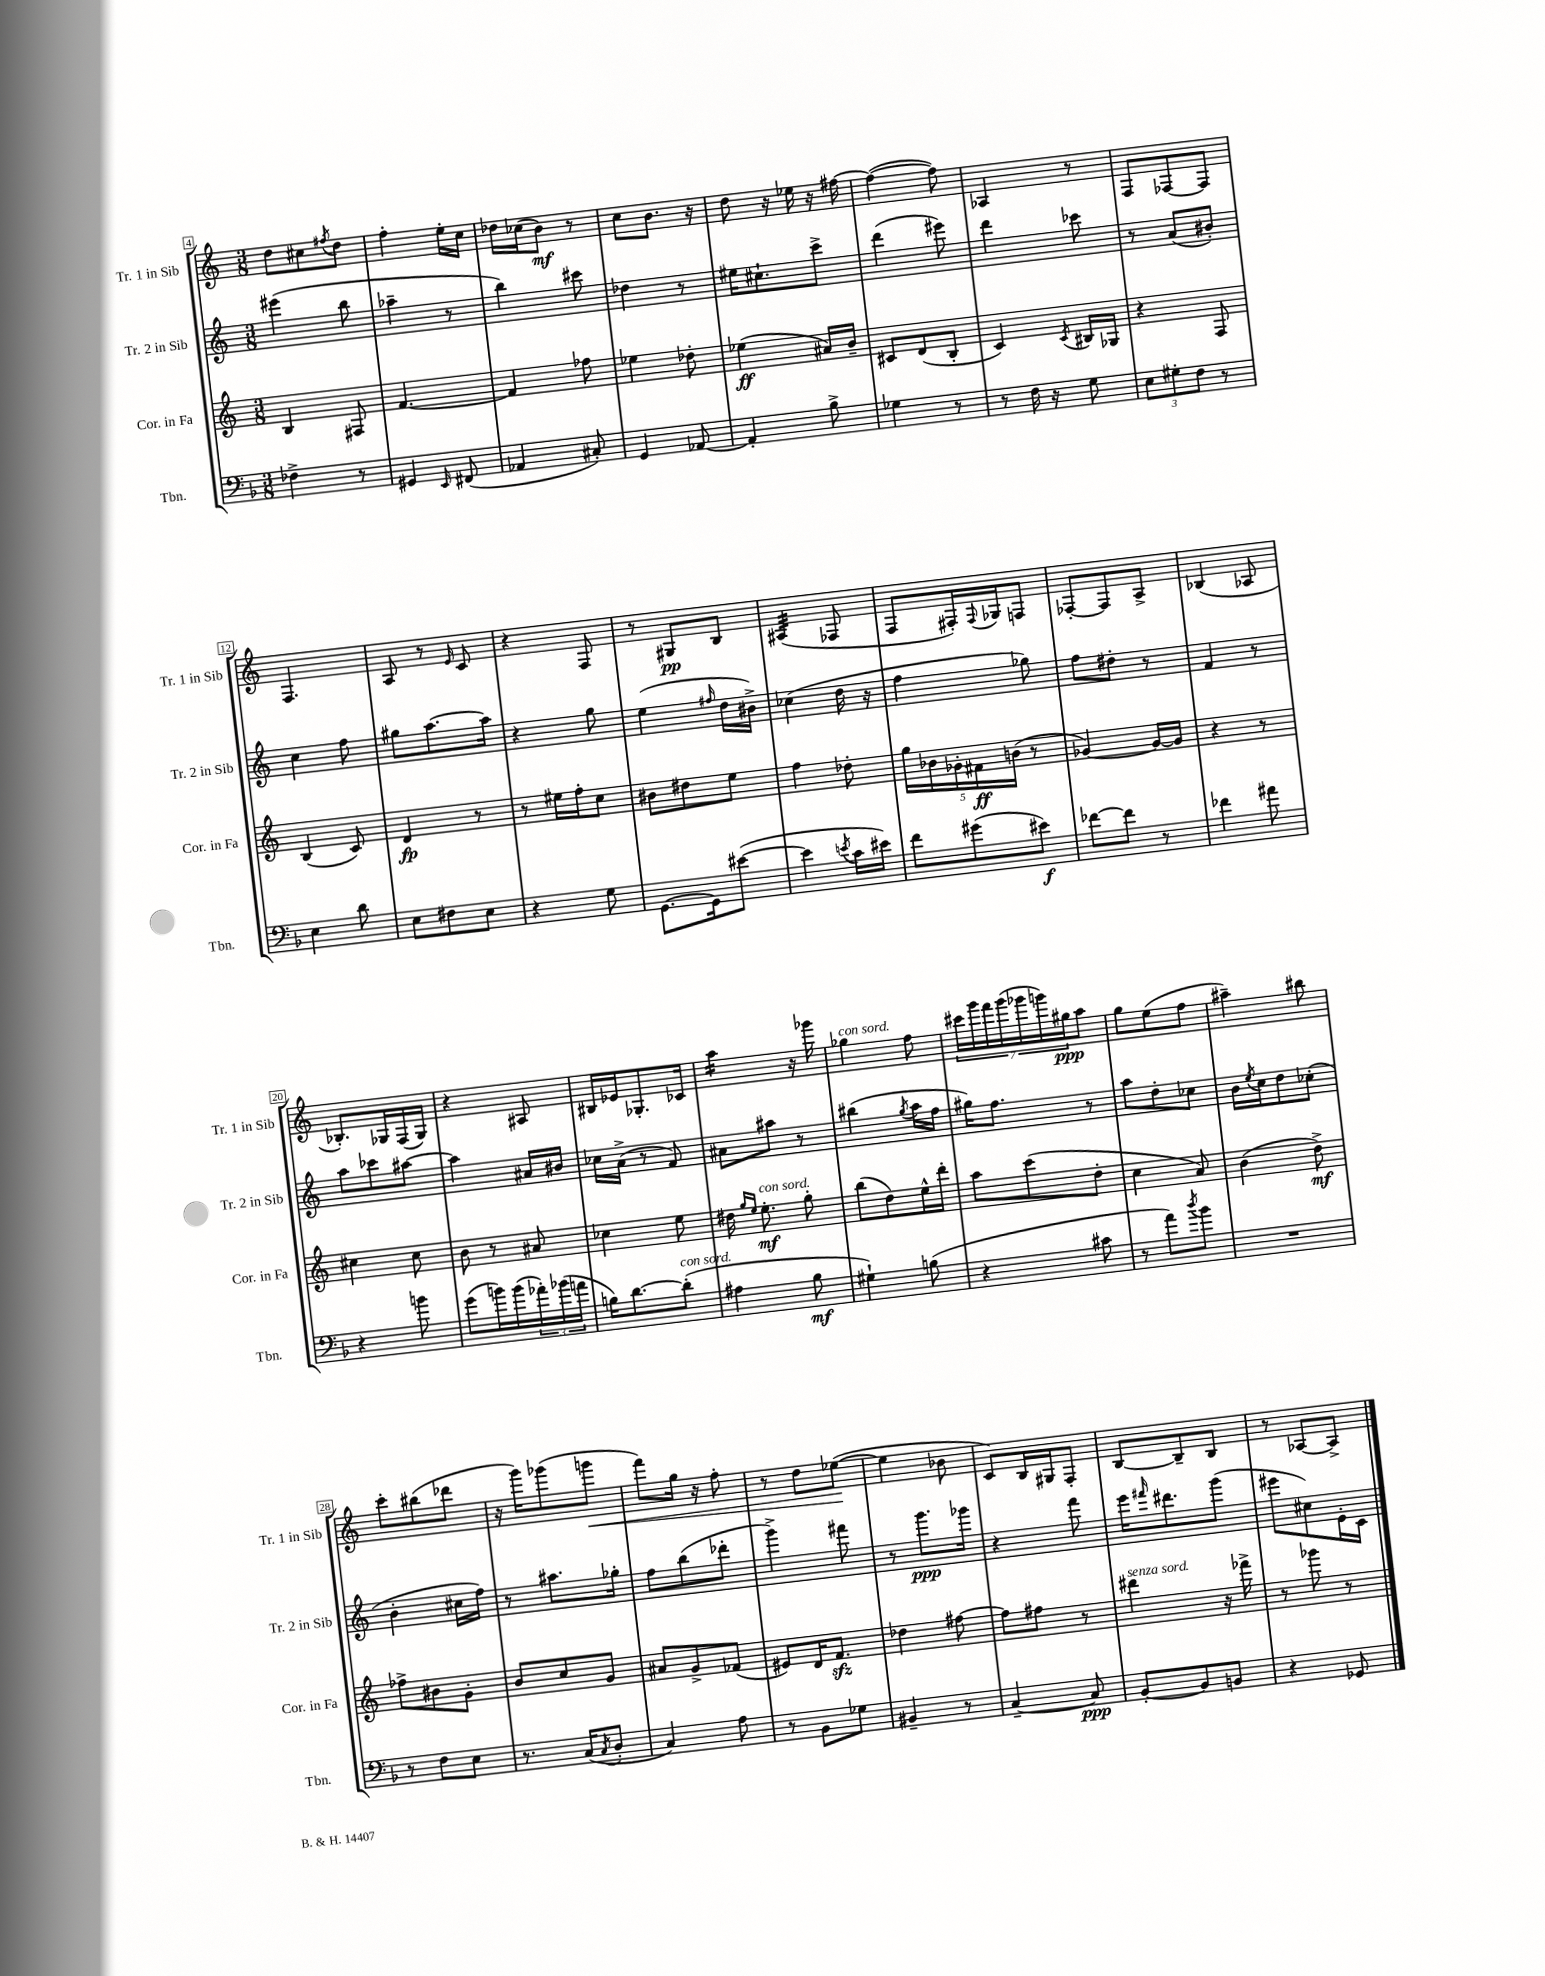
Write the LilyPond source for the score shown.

<<
\new StaffGroup <<
\new Staff = "s0" \with { instrumentName = "Tr. 1 in Sib" shortInstrumentName = "Tr. 1 in Sib" } {
    \clef treble \key c \major \numericTimeSignature \time 3/8
    d''8 cis''8 \acciaccatura { fis''8 } d''8 |
    f''4-. e''16-. c''16 |
    des''16 ces''16( b'8\mf) r8 |
    c''8 b'8. r16 |
    d''8 r16 ees''16 r16 fis''16~ |
    fis''4~( fis''8) |
    aes4 r8 |
    f8 fes8~ fes8 |
    f4. |
    a8 r8 \grace { e'16 } c'8 |
    r4 f8 |
    r8 gis8\pp b8 |
    ais4:32( fes8 |
    f8 fis16-.) \appoggiatura { fis8 } ges16 f8 |
    fes8~-. fes8 a8-> |
    bes4( aes8 |
    bes8.-.) ges16 f16( ges16) |
    r4 ais8 |
    bis16 ees'16 ges8.-. ces'16 |
    a''4:16 r16 ges'''16 |
    ges''4^\markup { \italic "con sord." } f''8 |
    \tuplet 7/4 { cis'''16 g'''16 f'''16 g'''16( ges'''16 g'''16) gis''16\ppp } a''8 |
    g''8 e''8( f''8 |
    ais''4--) bis''8 |
    c'''8-. bis''8( des'''8 |
    r16 g'''16) ges'''8( g'''8\< |
    f'''8) g''16 r16 f''8-. |
    r8 d''8 ees''8~\!( |
    ees''4 bes'8 |
    c'8) b16 gis16 f8-. |
    b8~ b8-- b8 |
    r8 aes8~ aes8-> \bar "|." |
}
\new Staff = "s1" \with { instrumentName = "Tr. 2 in Sib" shortInstrumentName = "Tr. 2 in Sib" } {
    \clef treble \key c \major \numericTimeSignature \time 3/8
    eis'''4( b''8 |
    aes''4-- r8 |
    b''4) cis'''8 |
    des''4 r8 |
    eis''16 cis''8.-! c'''8-> |
    d'''4( eis'''8) |
    d'''4 ces'''8 |
    r8 a'8( bis'8-.) |
    c''4 f''8 |
    gis''8 a''8.~ a''16 |
    r4 g''8 |
    e''4( \grace { fis''16 } d''16 bis'16->) |
    ces''4( d''16 r16 |
    f''4 ges''8) |
    f''8 dis''8-. r8 |
    f'4 r8 |
    a''8 ces'''8 ais''8~ |
    ais''4 ais'16 bis'16 |
    ces''16 a'16->( r8 f'8) |
    ais'8 ais''8 r8 |
    bis''4( \acciaccatura { g''8 } a''16 f''16 |
    gis''16) f''8. r8 |
    a''8 d''8-. ces''8 |
    b'16 \acciaccatura { e''8 } c''16 d''8 ces''8-.( |
    b'4-. cis''16 f''16) |
    r8 ais''8. ges''16-. |
    f''8 b''8( des'''8-. |
    g'''4->) fis'''8 |
    r8 g'''8.\ppp ges'''16 |
    r4 f'''8 |
    e'''16 \grace { fis'''16 } dis'''8. g'''8( |
    eis'''8 cis''8) e'16-. c'16 \bar "|." |
}
\new Staff = "s2" \with { instrumentName = "Cor. in Fa" shortInstrumentName = "Cor. in Fa" } {
    \clef treble \key c \major \numericTimeSignature \time 3/8
    b4 fis8 |
    f'4.~ |
    f'4 fes''8 |
    ees''4 des''8-. |
    ees''4\ff( ais'16) b'16-- |
    cis'8 d'8( b8-. |
    c'4) \acciaccatura { c'8 } bis16 ges16 |
    r4 f8 |
    b4( c'8) |
    d'4\fp r8 |
    r8 eis''16 f''16-. c''8 |
    bis'8 dis''8 e''8 |
    f''4 des''8-. |
    \tuplet 5/4 { g''16 bes'16 ges'16-. fis'16\ff b'16( } r8 |
    ges'4~) ges'16~ ges'16 |
    r4 r8 |
    cis''4 cis''8 |
    b'8 r8 ais'8 |
    ces''4 e''8 |
    dis''16 \grace { g''16 e''16 } e''8.-.\mf^\markup { \italic "con sord." } g''8-. |
    b''8( d''8) e''16-^ d'''16-. |
    a''8 c'''8( d''8-. |
    c''4 a'8) |
    b'4( d''8->\mf) |
    fes''8-> bis'8 g'8-. |
    b'8 c''8 g'8 |
    ais'8 g'8-> fes'8( |
    eis'8) d'16 f'8.\sfz |
    des''4 fis''8~ |
    fis''8 fis''8 r8 |
    dis'''4^\markup { \italic "senza sord." } r16 fes'''16-> |
    r8 ges'''8 r8 \bar "|." |
}
\new Staff = "s3" \with { instrumentName = "Tbn." shortInstrumentName = "Tbn." } {
    \clef bass \key f \major \numericTimeSignature \time 3/8
    fes4-> r8 |
    gis,4 \grace { e,16 } fis,8( |
    aes,4 cis8-.) |
    g,4 aes,8~ |
    aes,4-. bes8-> |
    ges4 r8 |
    r8 f16 r16 g8 |
    \tuplet 3/2 { e8 gis8-. f8 } r8 |
    e4 d'8 |
    e8 fis8 e8 |
    r4 g8 |
    g,8.~ g,16 eis'8~( |
    eis'4 \acciaccatura { e'8 } c'16 eis'16) |
    f'8 gis'8( eis'8\f) |
    fes'8~ fes'8 r8 |
    fes'4 ais'8 |
    r4 b'8 |
    g'8( b'16) b'16( \tuplet 3/2 { aes'16-.) bes'16( a'16 } |
    b16) d'8.~ d'8-.^\markup { \italic "con sord." }( |
    ais4 bes8\mf |
    gis4-!) b8( |
    r4 cis'8 |
    r8 a'8) \acciaccatura { d''8 } bes'8 |
    R4. |
    r8 f8 e8 |
    r8. c16( \acciaccatura { c8 } d8-. |
    c4) a8 |
    r8 bes,8 ges8 |
    bis,4-- r8 |
    c4~-- c8\ppp |
    bes,8~-. bes,8 b,8 |
    r4 ges,8 \bar "|." |
}
>>
>>
\layout { \context { \Score currentBarNumber = #4 \override BarNumber.stencil = #(make-stencil-boxer 0.1 0.3 ly:text-interface::print) } }
